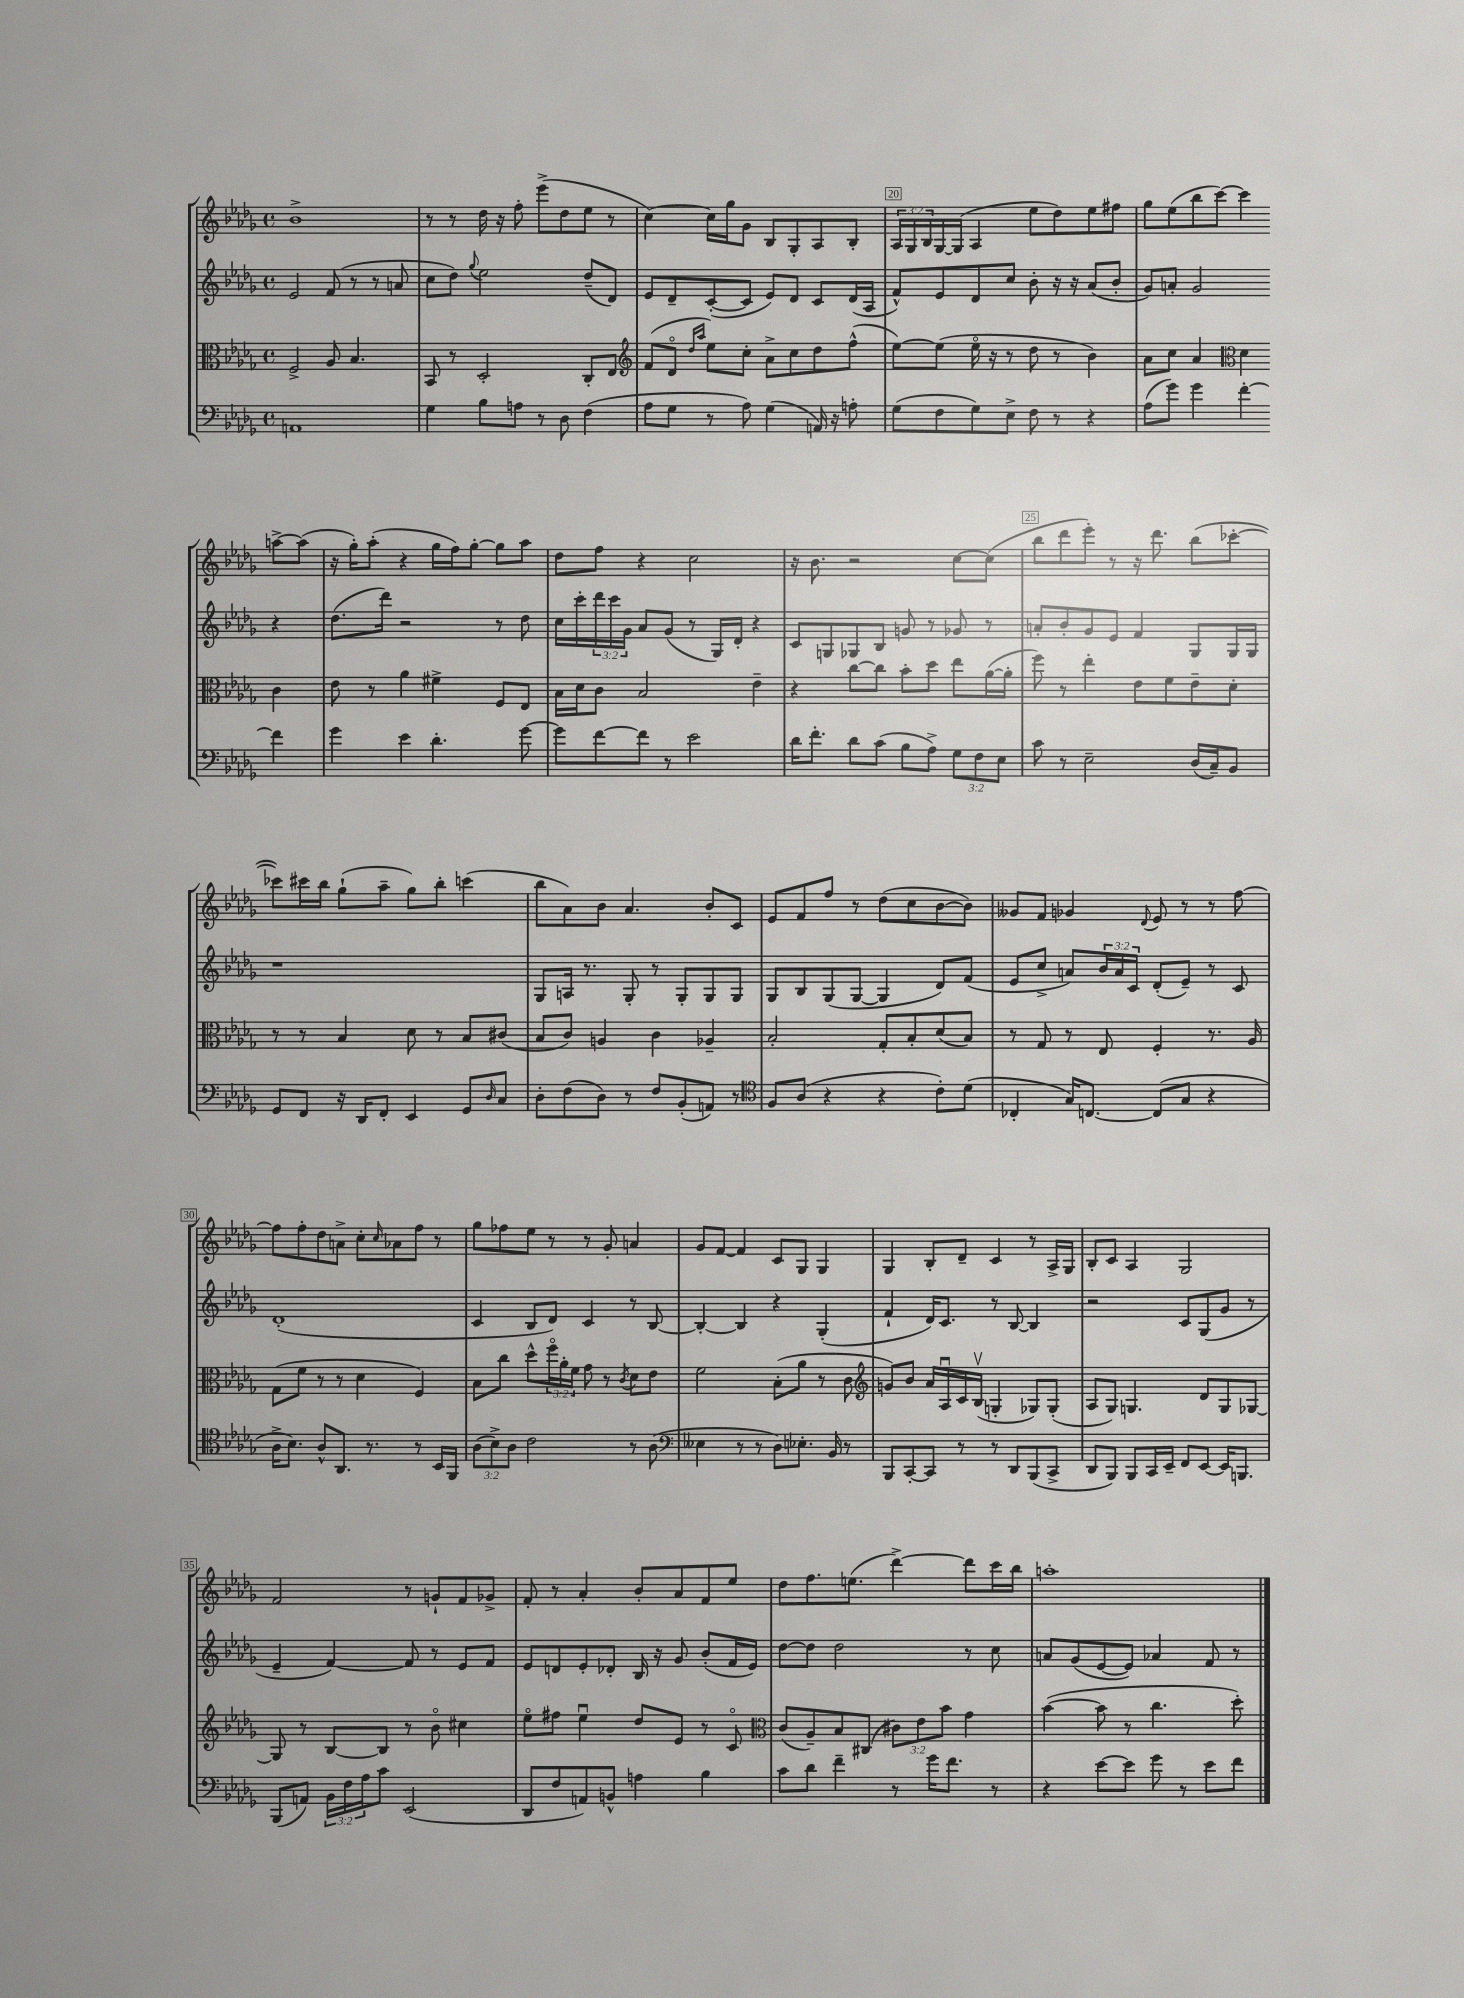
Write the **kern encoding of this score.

**kern	**kern	**kern	**kern
*part4	*part3	*part2	*part1
*staff4	*staff3	*staff2	*staff1
*clefF4	*clefC3	*clefG2	*clefG2
*k[b-e-a-d-g-]	*k[b-e-a-d-g-]	*k[b-e-a-d-g-]	*k[b-e-a-d-g-]
*M4/4	*M4/4	*M4/4	*M4/4
*met(c)	*met(c)	*met(c)	*met(c)
=17	=17	=17	=17
1AAn	2F^/	2e-/	1b-^
.	8A-/	(8f/	.
.	4.B-/	8r	.
.	.	8r	.
.	.	8an/	.
=18	=18	=18	=18
4G-\	8BB-/	8cc\L	8r
.	8r	8dd-\J)	8r
.	.	8qqgg-/	.
8B-\L	2D-'/	2ee-\	16dd-\
.	.	.	16r
8An\J	.	.	8ff'\
8r	.	.	(8eee-^\L
8D-\	.	.	8dd-\
(4F\	8C'/L	(8dd-~/L	8ee-\J
.	8E-/J	8d-/J)	8r
=19	=19	=19	=19
*	*clefG2	*	*
8A-\L	(8f/L	8e-/L	[4cc\)
8G-\J	8d-/J	8d-~/	.
.	16qqdd-/LL	.	.
.	16qqaa-/JJ	.	.
8r	8ee-\L)	([8c'/	16cc\LL]
.	.	.	16gg-\J
8A-\)	8cc'\J	8c/J]	8g-\J
(4G-\	8a-^\L	8e-/L)	8B-/L
.	8cc\	8d-/J	8G-'/
16AAn/)	8dd-\	8c/L	8A-/
16r	.	.	.
8An'\	(8ff^^\J	(16d-/L	8B-'/J
.	.	16A-/JJ	.
=20	=20	=20	=20
(8G-\L	[8ee-\L)	8f^^/L)	24A-/LL
.	.	.	24G-/
.	.	.	24B-/
8F\	(8ee-\J]	8e-/	[16G-/
.	.	.	(16G-/JJ]
8G-\)	16ee-\	8d-/	4A-/
.	16r	.	.
8E-^\J	8r	8cc/J	.
8F\	8dd-\	8b-'\	8ee-\L
8r	8r	16r	8dd-\)
.	.	16r	.
4r	4b-\)	(8a-/L	8ee-\
.	.	8b-'/J	8ff#X\J
=21	=21	=21	=21
(8A-\L	8a-\L	8g-/L)	8gg-\L
8g-\J)	8cc\J	8an'/J	(8ee-\
4g-\	4a-/	2g-/	8bb-\
.	.	.	[8ccc\J)
*	*clefC3	*	*
[4f'\	4d-\	.	4ccc\]
4f\]	4c\	4r	[8aan^\L
.	.	.	(8aa\J]
!!LO:LB:g=z
=22	=22	=22	=22
4g-\	8e-\	(8.dd-\L	16r
.	.	.	16gg-'\KL)
.	8r	.	(8aa-'\J
.	.	16ddd-\Jk)	.
4e-\	4a-\	2r	4r
4.d-'\	4f#X^\	.	16gg-\LL
.	.	.	16ff\J)
.	.	.	[8gg-'\J
.	8F/L	8r	8gg-\L]
[8g-\	8E-/J	8dd-\	8aa-\J
=23	=23	=23	=23
8g-\L]	16B-\LL	16cc\LL	8dd-\L
.	16d-\J	16ccc'\	.
[8f\	8c\J	24ddd-\	8ff\J
.	.	24ccc\	.
.	.	24g-\JJ	.
8f\J]	2B-/	8a-/L	4r
8r	.	(8g-/J	.
2e-\	.	8r	2cc\
.	.	16G-/LL)	.
.	.	16d-'/JJ	.
.	4e-~\	4r	.
=24	=24	=24	=24
16d-\KL	4r	8c/L	16r
8.f'\J	.	.	8.b-\
.	.	8Gn/	.
8d-\L	[8cc\L	8G-X/	2r
(8c\J	8cc\J]	8B-/J	.
8B-\L	8b-'\L	8gn/	.
8A-^\J)	8dd-\J	8r	.
12G-\L	8ee-\L	8g-X/	[8cc\L
12F\	.	.	.
.	([16a-\L	8r	(8cc\J]
12E-\J	.	.	.
.	16a-'\JJ]	.	.
=25	=25	=25	=25
8c\	8ff\)	8an'/L	8bb-\L
8r	8r	8b-'/	8ddd-\
2E-~\	4ee-'\	8g-/	8eee-'\J)
.	.	8e-/J	8r
.	8e-\L	4f/	16r
.	.	.	8.ddd-\
.	8f\	.	.
(16D-/LL	8e-~\	8G-/L	(8bb-\L
16C~/J)	.	.	.
8BB-/J	8d-'\J	16G-/L	[8ccc-X'\J
.	.	16G-/JJ	.
!!LO:LB:g=z
=26	=26	=26	=26
8GG-/L	8r	1r	8ccc-X\L])
8FF/J	8r	.	16ccc#X\L
.	.	.	16bb-\JJ
16r	4B-/	.	(8gg-`\L
16DD-/KL	.	.	.
8FF'/J	.	.	8aa-~\J
4EE-/	8d-\	.	8gg-\L)
.	8r	.	8bb-'\J
8GG-/L	8B-/L	.	(4cccn\
16qqD-/	.	.	.
8C/J	(8c#X/J	.	.
=27	=27	=27	=27
8D-'\L	8B-/L	8G-/L	8bb-\L
(8F\	8c/J)	16An/Jk	8a-\)
.	.	8.r	.
8D-\J)	4An/	.	8b-\J
8r	.	8G-'/	4.a-/
8F/L	4c\	8r	.
(8BB-'/	.	8G-'/L	.
8AAn/J)	4A-X~/	8G-/	8b-'/L
8r	.	8G-/J	8c/J
=28	=28	=28	=28
*clefC4	*	*	*
8F/L	2B-'/	8G-/L	8e-/L
(8A-/J	.	8B-/	8f/
4r	.	(8G-/	8ff/J
.	.	[8G-/J	8r
4r	8G-'/L	4G-/]	(8dd-\L
.	8B-'/	.	8cc\
8c'\L)	(8d-/	8d-/L)	[8b-\
(8d-\J	8B-/J)	(8f/J	8b-\J])
=29	=29	=29	=29
4C-X'/	8r	8e-/L	8g--X/L
.	8G-/	8cc^/J	8f/J
16G-/KL)	8r	8an/L)	4g-X/
[8.Cn/J	.	.	.
.	8E-/	24b-/L	.
.	.	24a/	.
.	.	24c/JJ	.
.	.	.	8qqd-/
(8C/L]	4F'/	(8d-'/L	8e-/
8G-/J	.	8e-~/J)	8r
4r	8.r	8r	8r
.	.	8c/	[8ff\
.	16A-/	.	.
!!LO:LB:g=z
=30	=30	=30	=30
16A-^\KL	(8G-\L	(1d-'	8ff\L]
8.B-\J)	.	.	.
.	8f\J	.	8ff'\
8A-^^/L	8r	.	8dd-\
8.AA-/J	8r	.	8an^\J
.	4d-\	.	8cc'\L
8.r	.	.	.
.	.	.	16qqcc/
.	.	.	8a-X\
8r	4F/)	.	8ff\J
16BB-/LL	.	.	8r
16FF/JJ	.	.	.
=31	=31	=31	=31
(12A-\L	8B-\L	4c/	8gg-\L
12B-^\)	.	.	.
.	8cc\J	.	8ff-X\
12A-\J	.	.	.
2c\	8dd-^^\L	8B-/L	8ee-\J
.	24ff\L	8d-/J)	8r
.	24a-'\	.	.
.	24f\JJ	.	.
.	8g-\	4c/	8r
.	8r	.	8g-'/
.	8qc/	.	.
8r	8d-\L	8r	4an/
(8A-\	8e-\J	[8B-/	.
=32	=32	=32	=32
*clefF4	*	*	*
4E--X\	2f\	4B-'/_	8g-/L
.	.	.	[8f/J
8r	.	4B-/]	4f/]
8r	.	.	.
8D-\L)	(8B-'\L	4r	8c/L
8.E-X'\J	8a-\J	.	8G-/J
.	8r	(4G-'/	4G-/
16BB-/	.	.	.
8r	8c\	.	.
=33	=33	=33	=33
*	*clefG2	*	*
8BBB-/L	8gn/L)	4f`/	4G-/
[8CC'/	8b-/J	.	.
8CC/J]	16a-/LL	16d-/KL)	8B-'/L
.	16A-u/	8.c/J	.
8r	16c/	.	8d-~/J
.	(16B-v/JJ	.	.
8r	4Gn'/	8r	4c/
8DD-/L	.	[8B-/	.
(8BBB-/	8G-X/L)	4B-/]	8r
8CC^/J	(8G-'/J	.	16A-^/LL
.	.	.	16G-/JJ
=34	=34	=34	=34
8DD-/L	8A-/L	2r	8B-'/L
8BBB-/J)	8G-/J)	.	8c/J
8BBB-/L	4.Gn/	.	4A-/
16CC/L	.	.	.
16EE-~/JJ	.	.	.
8FF/L	.	8c/L	2G-/
[8EE-/J	8d-/L	(8G-/	.
16EE-/KL]	8G/	8g-/J	.
8.BBBn/J	.	.	.
.	[8G-X/J	8r	.
!!LO:LB:g=z
=35	=35	=35	=35
(8BBB-/L	8G-/]	4e-~/	2f/
8AAn/J)	8r	.	.
24BB-\LL	[8B-/L	[4f/)	.
24F\	.	.	.
24A-\J	.	.	.
8c\J	8B-/J]	.	.
(2EE-/	8r	8f/]	8r
.	8b-\	8r	8gn`/L
.	4cc#X\	8e-/L	8f/
.	.	8f/J	8g-X^/J
=36	=36	=36	=36
8DD-/L	8ee-\L	8e-/L	8f'/
8F/	8ff#X\J	8dn/	8r
8AAn/)	4ee-u\	8e-'/	4a-'/
8BBn^^/J	.	8d-X'/J	.
4An\	8dd-/L	16B-/	8b-'/L
.	.	16r	.
.	8e-/J	8g-/	8a-/
4B-\	8r	(8b-'/L	8f/
.	8c/	16f/L	8ee-/J
.	.	16e-/JJ)	.
=37	=37	=37	=37
*	*clefC3	*	*
8c\L	(8c/L	[8dd-\L	8dd-\L
8d-\J	8A-~/)	8dd-\J]	8.ff\
4f~\	8B-/	2dd-\	.
.	.	.	(8.een\J
.	(8C#X/J	.	.
8r	12c#X\L)	.	[4ddd-^\)
.	12e-\	.	.
16g-\KL	.	.	.
.	12b-\J	.	.
8.f\J	.	.	.
.	4g-\	8r	8ddd-\L]
8r	.	8cc\	16ccc\L
.	.	.	16bb-\JJ
=38	=38	=38	=38
4r	([4b-\	8an/L	1aan'
.	.	(8g-/	.
[8e-\L	8b-\]	[8e-/	.
8e-\J]	8r	8e-/J])	.
8g-\	4.cc\	4a-X/	.
8r	.	.	.
8e-\L	.	8f/	.
8f\J	8dd-'\)	8r	.
==	==	==	==
*-	*-	*-	*-
